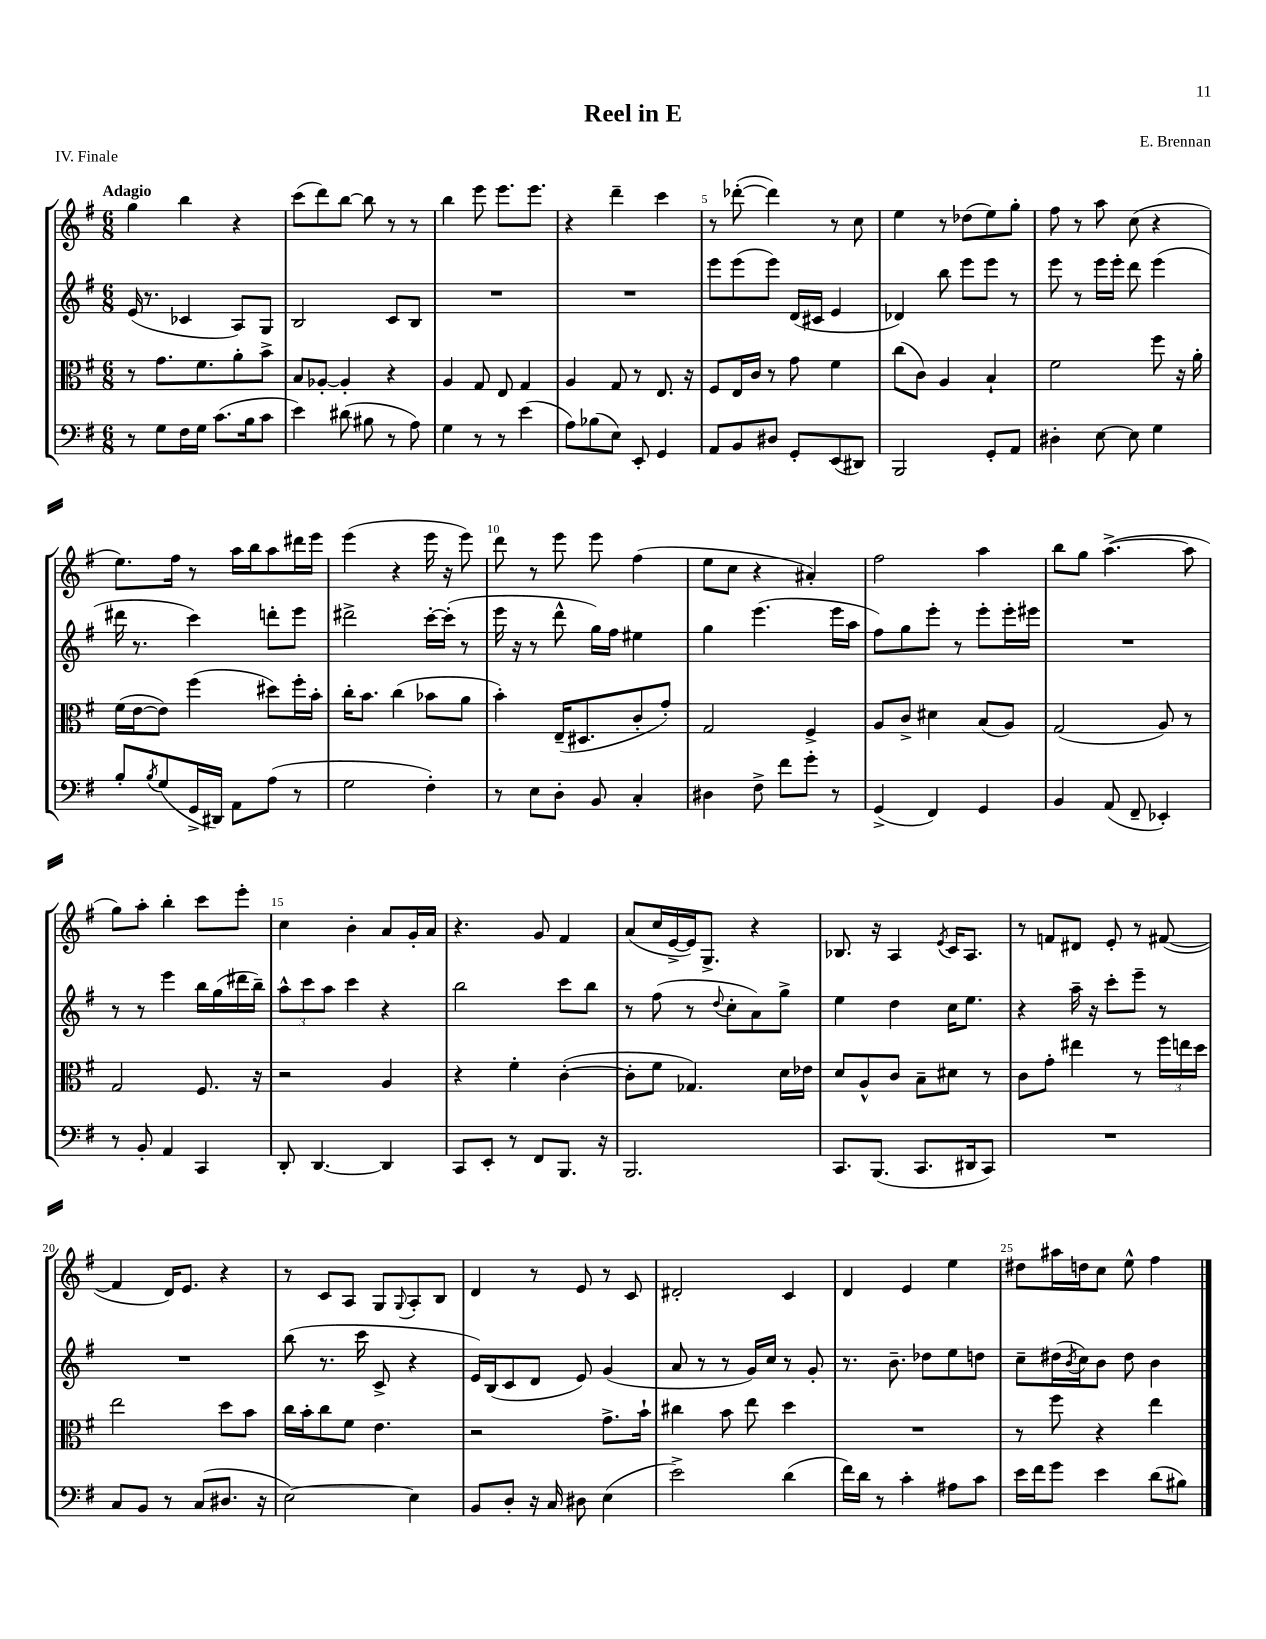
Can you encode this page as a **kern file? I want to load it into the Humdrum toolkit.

**kern	**kern	**kern	**kern
*staff4	*staff3	*staff2	*staff1
*clefF4	*clefC3	*clefG2	*clefG2
*k[f#]	*k[f#]	*k[f#]	*k[f#]
*M6/8	*M6/8	*M6/8	*M6/8
8r	8r	(16e	4gg
.	.	8.r	.
8G	8.g	.	.
16F#	.	4c-	4bb
16G	8.f#	.	.
(8.c	.	.	.
.	8a'	8A)	4r
16B	.	.	.
8c	8b^	8G	.
=	=	=	=
4e)	8B	2B	(8ccc
.	[8A-'	.	8ddd)
(8d#	4A-']	.	[8bb
8B#	.	.	8bb]
8r	4r	8c	8r
8A)	.	8B	8r
=	=	=	=
4G	4A	2.r	4bb
8r	8G	.	8eee
8r	8E	.	8.eee
(4e	4G	.	.
.	.	.	8.eee
=	=	=	=
8A)	4A	2.r	4r
(8B-	.	.	.
8E)	8G	.	4ddd~
8EE'	8r	.	.
4GG	8.E	.	4ccc
.	16r	.	.
=	=	=	=
8AA	8F#	8eee	8r
8BB	16E	(8eee	([8ddd-'
.	16c	.	.
8D#	8r	8eee)	4ddd-])
8GG'	8g	(16d	.
.	.	16c#	.
(8EE	4f#	4e	8r
8DD#)	.	.	8cc
=	=	=	=
2BBB	(8cc	4d-)	4ee
.	8c)	.	.
.	4A	8bb	8r
.	.	8eee	(8dd-
8GG'	4B`	8eee	8ee)
8AA	.	8r	8gg'
=	=	=	=
4D#'	2f#	8eee	8ff#
.	.	8r	8r
[8E	.	16eee	8aa
.	.	16eee'	.
8E]	.	8ddd	(8cc
4G	8ff#	(4eee	4r
.	16r	.	.
.	16a'	.	.
=	=	=	=
8B'	(16f#	16ddd#	8.ee)
.	[16e	8.r	.
8qB	.	.	.
(8G	8e])	.	.
.	.	.	16ff#
16GG^	(4ff#	4ccc)	8r
16DD#)	.	.	.
8AA	.	.	16aa
.	.	.	16bb
(8A	8dd#)	8ddd'	8aa
8r	16ff#'	8eee	16ddd#
.	16b'	.	16eee
=	=	=	=
2G	16cc'	2ddd#^	(4eee
.	8.b	.	.
.	(4cc	.	4r
4F#')	8b-	[16ccc'	16eee
.	.	(16ccc']	16r
.	8a	8r	8eee)
=	=	=	=
8r	4b')	16eee	8ddd
.	.	16r	.
8E	.	8r	8r
8D'	(16E~	8ddd^^	8eee
.	8.D#	.	.
8BB	.	16gg)	8eee
.	.	16ff#	.
4C'	8c'	4ee#	(4ff#
.	8g')	.	.
=	=	=	=
4D#	2G	4gg	8ee
.	.	.	8cc
8F#^	.	(4.eee	4r
8f#	.	.	.
8g'	4F#^	.	4a#')
8r	.	16eee	.
.	.	16aa	.
=	=	=	=
(4GG^	8A	8ff#)	2ff#
.	8c^	8gg	.
4FF#)	4d#	8eee'	.
.	.	8r	.
4GG	(8B	8eee'	4aa
.	8A)	16eee'	.
.	.	16eee#	.
=	=	=	=
4BB	(2G	2.r	8bb
.	.	.	8gg
(8AA	.	.	([4.aa^
8FF#~	.	.	.
4EE-')	8A)	.	.
.	8r	.	8aa]
=	=	=	=
8r	2G	8r	8gg)
8BB'	.	8r	8aa'
4AA	.	4eee	4bb'
4CC	8.F#	16bb	8ccc
.	.	(16gg	.
.	.	16ddd#	8eee'
.	16r	16bb~)	.
=	=	=	=
8DD'	2r	12aa^^	4cc
.	.	12ccc	.
[4.DD	.	.	.
.	.	12aa	.
.	.	4ccc	4b'
4DD]	4A	4r	8a
.	.	.	16g'
.	.	.	16a
=	=	=	=
8CC	4r	2bb	4.r
8EE'	.	.	.
8r	4f#'	.	.
8FF#	.	.	8g
8.BBB	([4c'	8ccc	4f#
.	.	8bb	.
16r	.	.	.
=	=	=	=
2.BBB	8c']	8r	(8a
.	8f#	(8ff#	16cc
.	.	.	[16e^
.	4.G-)	8r	16e])
.	.	.	8.G^
.	.	8qqdd	.
.	.	8cc'	.
.	.	8a)	4r
.	16d	8gg^	.
.	16e-	.	.
=	=	=	=
8.CC	8d	4ee	8.B-
.	8A^^	.	.
(8.BBB	.	.	16r
.	8c	4dd	4A
8.CC	8B~	.	.
.	.	.	8qe
.	8d#	16cc	16c
16DD#	.	8.ee	8.A
8CC)	8r	.	.
=	=	=	=
2.r	8c	4r	8r
.	8g'	.	8f
.	4ee#	16aa~	8d#
.	.	16r	.
.	.	8ccc'	8e'
.	8r	8eee~	8r
.	24ff#	8r	([8f#
.	24ee	.	.
.	24dd	.	.
=	=	=	=
8C	2ee	2.r	4f#]
8BB	.	.	.
8r	.	.	16d)
.	.	.	8.e
(8C	.	.	.
8.D#	8dd	.	4r
.	8b	.	.
16r	.	.	.
=	=	=	=
[2E)	16cc	(8bb	8r
.	16b'	.	.
.	8cc	8.r	8c
.	8f#	.	8A
.	.	16ccc	.
.	4.e	8c^	8G
.	.	.	8qqG
4E]	.	4r	8A'
.	.	.	8B
=	=	=	=
8BB	2r	16e)	4d
.	.	(16B	.
8D'	.	8c	.
16r	.	8d	8r
16C	.	.	.
8D#	.	8e)	8e
(4E	8.g^	(4g	8r
.	.	.	8c
.	16b`	.	.
=	=	=	=
2e^)	4cc#	8a	2d#'
.	.	8r	.
.	8b	8r	.
.	8ee	16g)	.
.	.	16cc	.
(4d	4dd	8r	4c
.	.	8g'	.
=	=	=	=
16f#)	2.r	8.r	4d
16d	.	.	.
8r	.	.	.
.	.	8.b~	.
4c'	.	.	4e
.	.	8dd-	.
8A#	.	8ee	4ee
8c	.	8dd	.
=	=	=	=
16e	8r	8cc~	8dd#
16f#	.	.	.
8g	8ff#	(16dd#	16aa#
.	.	8qb	.
.	.	16cc)	16dd
4e	4r	8b	8cc
.	.	8dd#	8ee^^
(8d	4ee	4b	4ff#
8B#)	.	.	.
==	==	==	==
*-	*-	*-	*-
